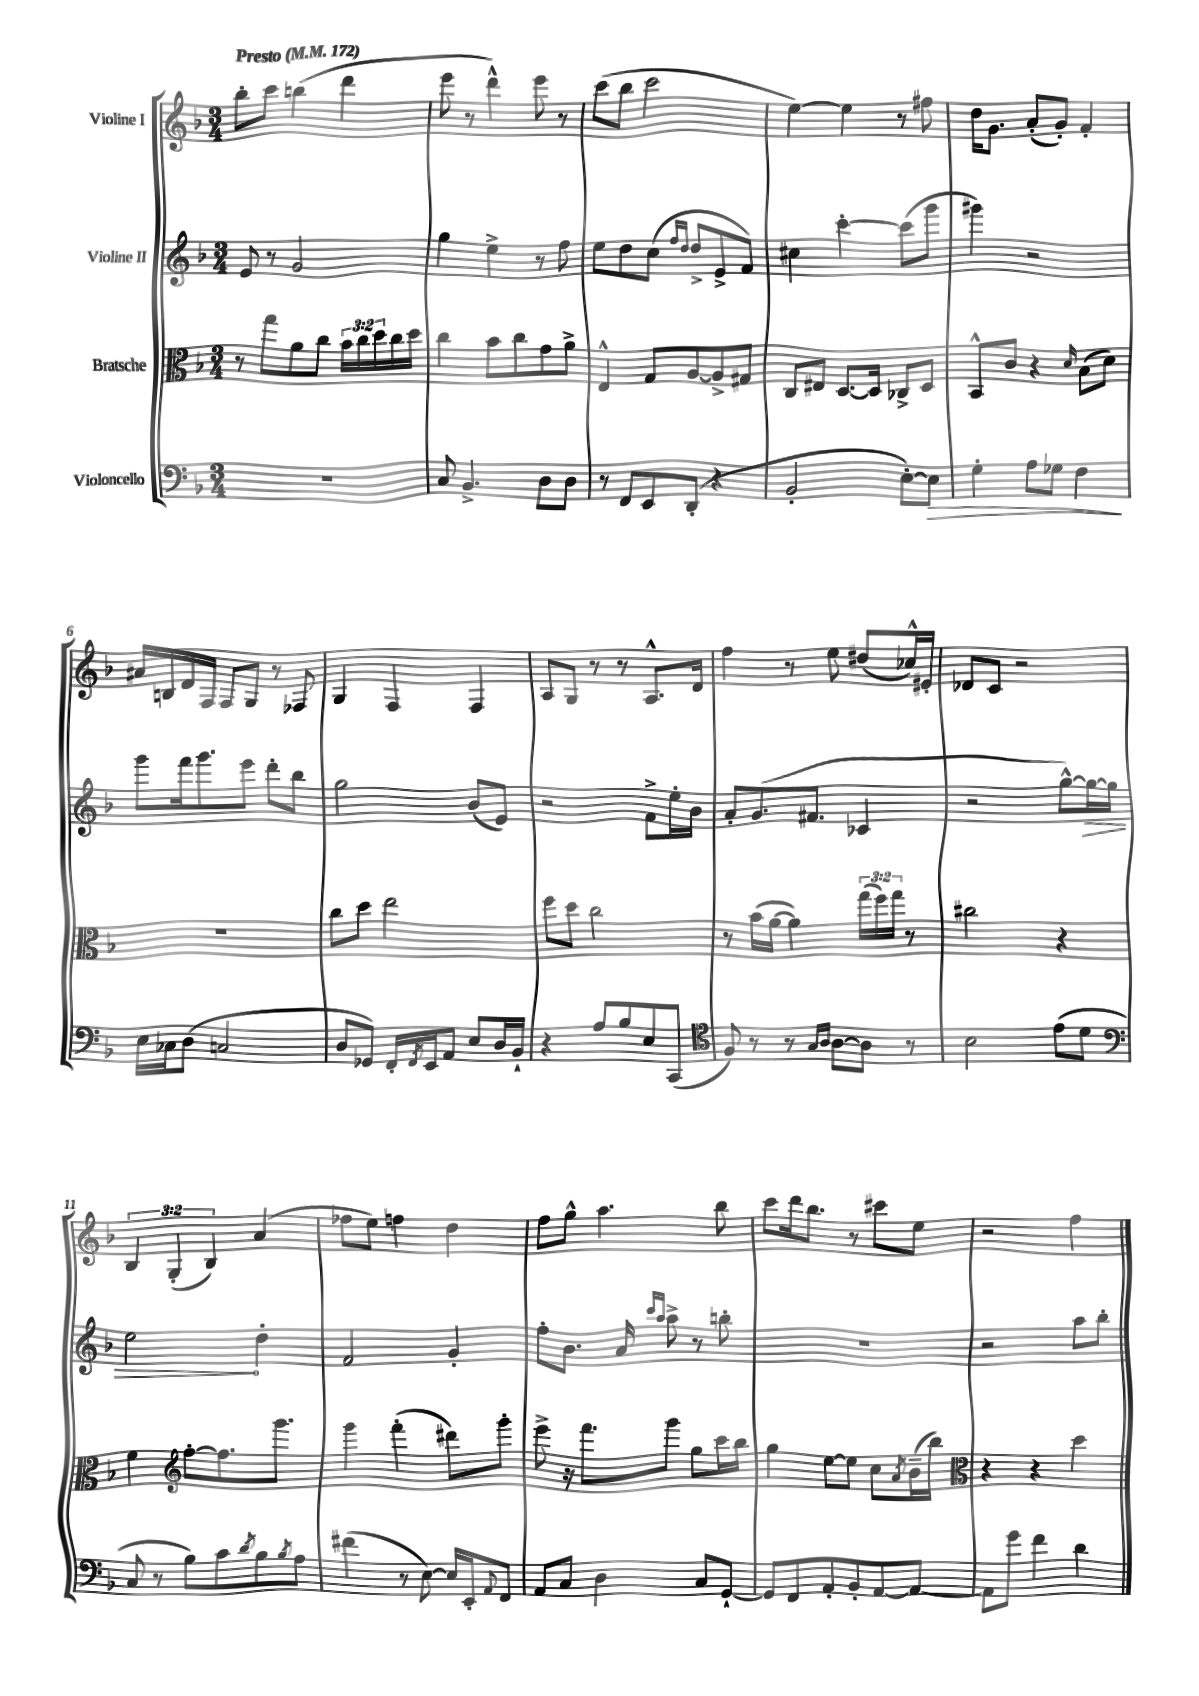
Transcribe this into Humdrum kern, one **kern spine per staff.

**kern	**kern	**kern	**kern
*staff4	*staff3	*staff2	*staff1
*clefF4	*clefC3	*clefG2	*clefG2
*k[b-]	*k[b-]	*k[b-]	*k[b-]
*M3/4	*M3/4	*M3/4	*M3/4
*MM172	*MM172	*MM172	*MM172
2.r	8r	8e	8bb-'
.	8gg	8r	8ccc
.	8a	2g	(4bb
.	8cc	.	.
.	24b-	.	4ddd
.	24cc	.	.
.	24dd	.	.
.	16cc	.	.
.	16dd	.	.
=	=	=	=
8C	4cc	4gg	8eee
4.BB-^	.	.	8r
.	8b-	4ee^	4ddd^^)
.	8cc	.	.
8D	8g	8r	8eee
8D	8a^	8ff	8r
=	=	=	=
8r	4E^^	8ee	(8ccc
8FF	.	8dd	8bb-
8EE	8G	(8cc	2ccc
.	.	16qqff	.
.	.	16qqdd	.
(8DD'	[8A	8dd^	.
4r	8A^]	8e^	.
.	8G#	8f)	.
=	=	=	=
2BB-'	8C	4cc#	[4ee)
.	8E#	.	.
.	[8.D	[4ccc'	4ee]
.	16D]	.	.
[8E')	8C-^	(8ccc]	8r
8E]	8D	8ggg	8ff#
=	=	=	=
4G'	8BB-^^	4ggg#)	16dd
.	.	.	8.g
.	8c	.	.
8A	4r	2r	(8a'
8G-	.	.	8g')
.	16qqd	.	.
4F	(8B-	.	4f'
.	8d)	.	.
=	=	=	=
16E	2.r	8ggg	16a#
16C-	.	.	16B
(8D	.	16fff	16d
.	.	8.ggg	16F
2C	.	.	8F
.	.	8eee	8G
.	.	8ddd'	8r
.	.	8bb-	8F-
=	=	=	=
8D	8cc	2gg	4G
8GG-)	8dd	.	.
16FF'	2ee	.	4F
8qFF	.	.	.
16EE	.	.	.
8AA	.	.	.
8E	.	(8b-	4F
16D	.	8e)	.
16BB-`	.	.	.
=	=	=	=
4r	8ff	2r	8A
.	8dd	.	8G
8A	2cc	.	8r
8B-	.	.	8r
8E	.	8f^	8.A^^
(8CC	.	16ee'	.
.	.	16b-	16d
=	=	=	=
*clefC4	*	*	*
8F)	8r	8a'	4ff
8r	(16b-	(8.g	.
.	[16a	.	.
8r	4a])	.	8r
.	.	8.f#	.
16qqG	.	.	.
16qqA	.	.	.
[8A	.	.	8ee
8A]	(24gg	4c-	(8dd#
.	24ff)	.	.
.	24gg	.	.
8r	8r	.	16cc-^^)
.	.	.	16e#'
=	=	=	=
2B-	2cc#	2r	8d-
.	.	.	8c
.	.	.	2r
(8e	4r	[8gg^^)	.
8d	.	16gg_	.
.	.	16gg]	.
=	=	=	=
*clefF4	*	*	*
8C	4f	2ee	6B-
8r	.	.	.
.	.	.	(6G'
*	*clefG2	*	*
8B-)	[8ff'	.	.
.	.	.	6B-)
8c	8.ff]	.	.
8qd	.	.	.
8B-	.	4dd'	(4a
.	8.ggg	.	.
8qB-	.	.	.
8A	.	.	.
=	=	=	=
(4f#	4ggg	2f	8ff-
.	.	.	8ee)
8r	(4fff'	.	4ff
[8E)	.	.	.
16E]	8ddd#)	4g'	4dd
16EE'	.	.	.
8qqAA	.	.	.
8FF	8ggg'	.	.
=	=	=	=
8AA	8eee^	8ff'	8ff
8C	16r	8.b-	8gg^^
.	8.fff	.	.
4D	.	.	4.aa
.	.	16a	.
.	.	16qqccc	.
.	.	16qqaa	.
.	8ggg	8aa^	.
8C	8gg	8r	.
[8GG`	16ccc	8bb'	8bb-
.	16bb-	.	.
=	=	=	=
8GG]	4gg	2.r	8ccc
8FF	.	.	16ddd
.	.	.	8.bb-
8AA'	[8ee	.	.
8BB-'	8ee]	.	8r
[8AA	8cc	.	8ccc#
.	8qa	.	.
8AA_	(16b-~	.	8ee
.	16bb-)	.	.
=	=	=	=
*	*clefC3	*	*
8AA]	4r	2r	2r
8g	.	.	.
4f	4r	.	.
4d	4dd	8aa	4ff
.	.	8bb-'	.
==	==	==	==
*-	*-	*-	*-
